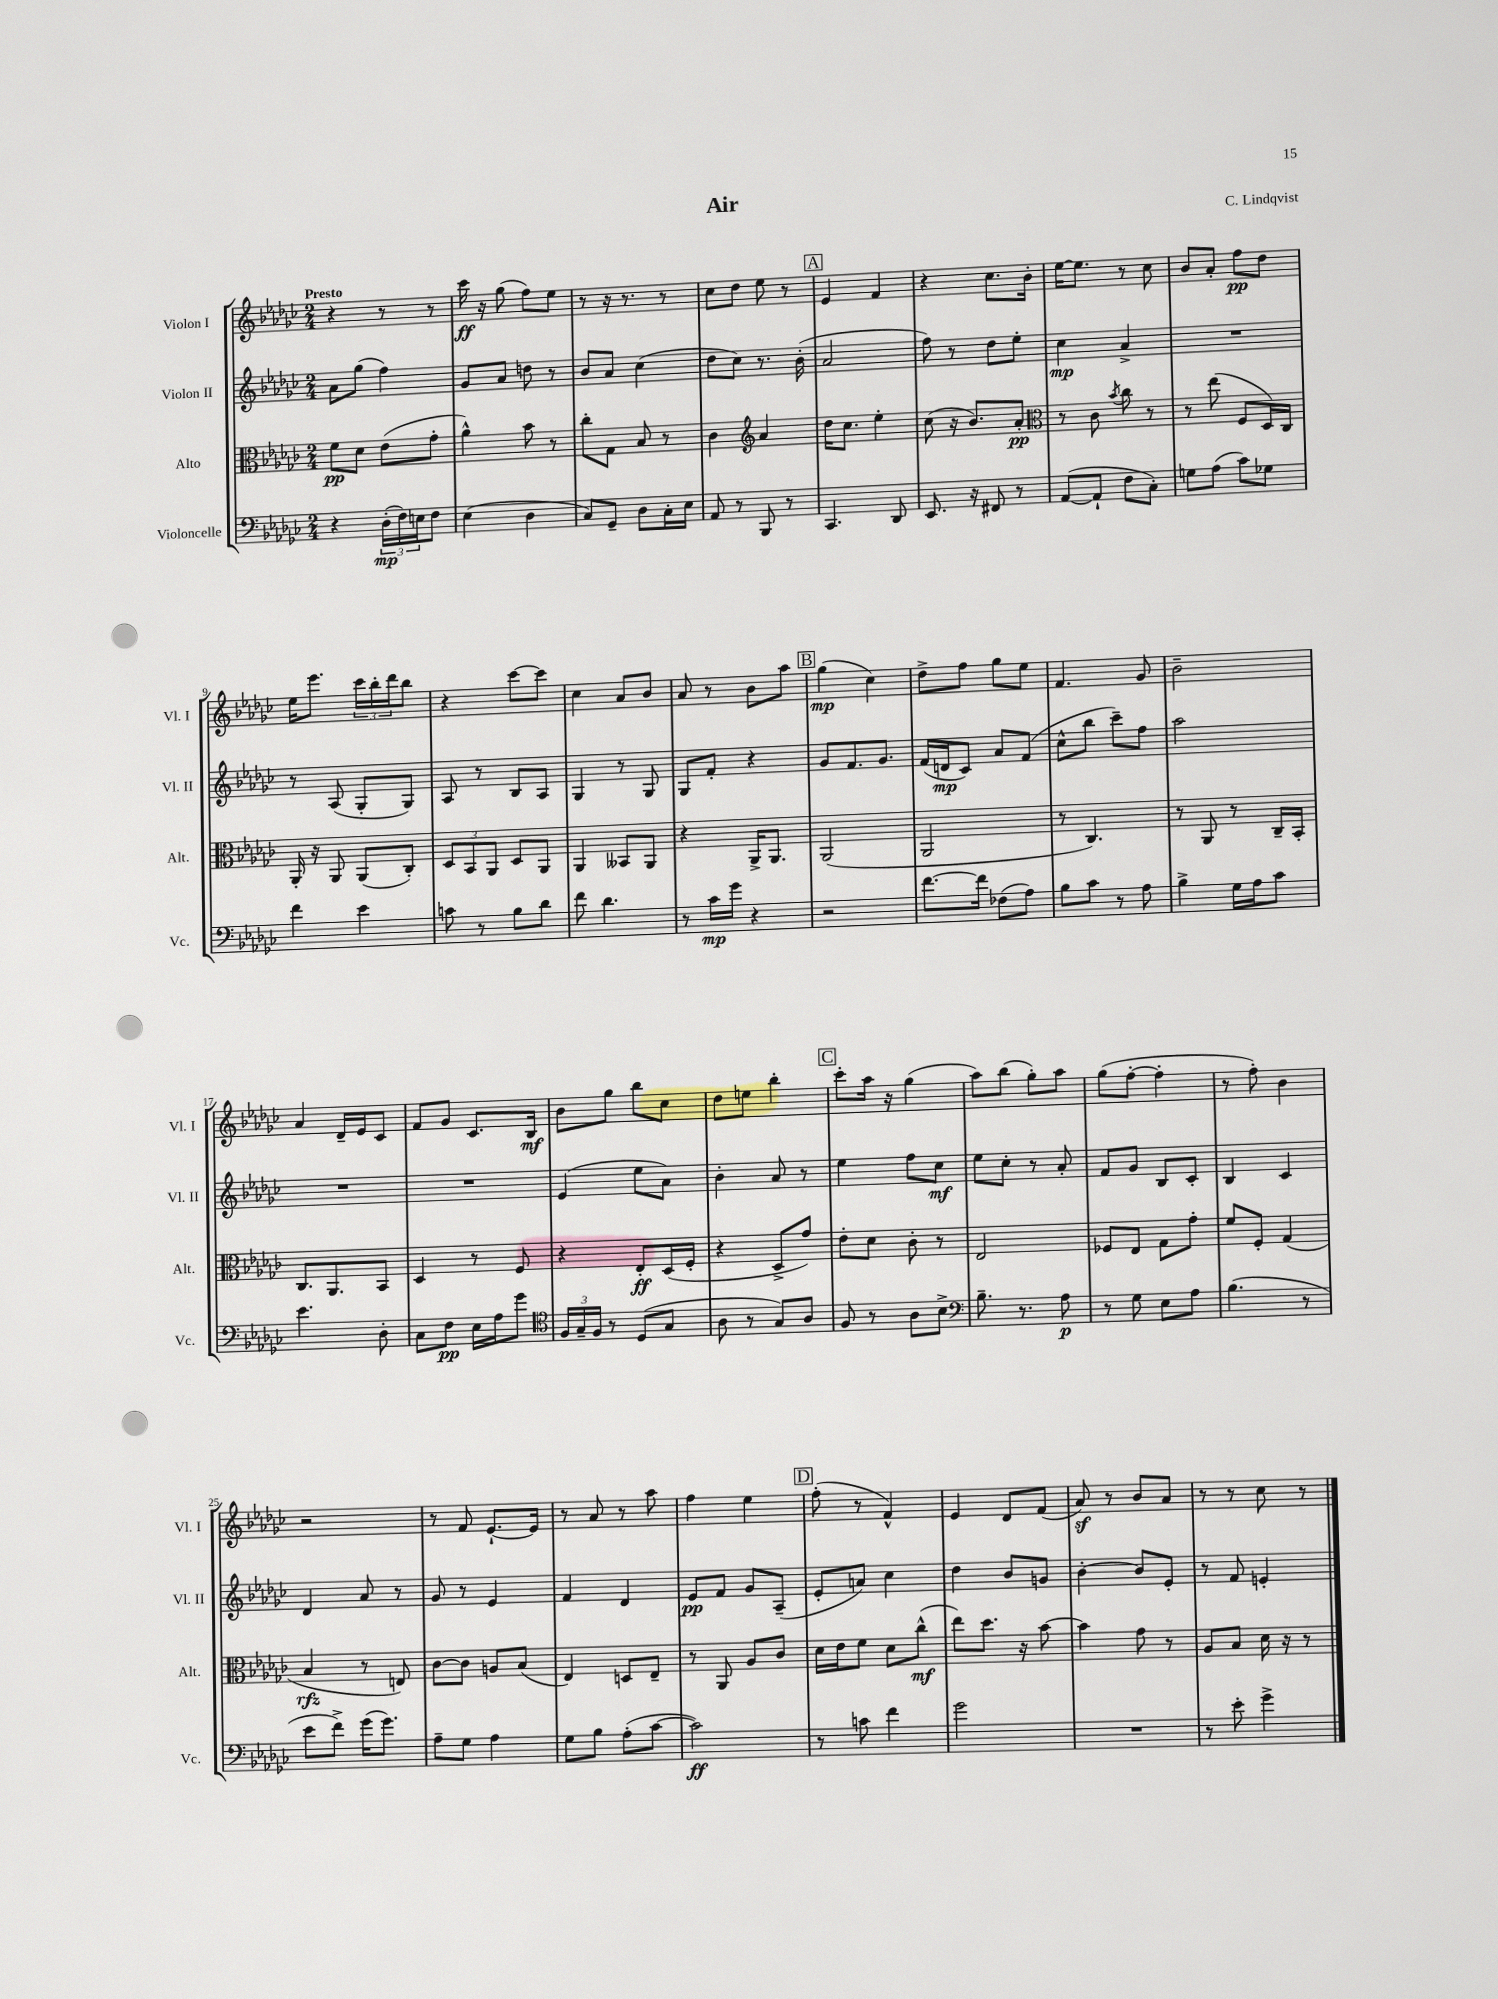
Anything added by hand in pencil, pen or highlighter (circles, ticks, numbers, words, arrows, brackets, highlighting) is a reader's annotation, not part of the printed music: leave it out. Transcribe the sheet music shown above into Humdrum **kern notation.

**kern	**dynam	**kern	**dynam	**kern	**dynam	**kern	**dynam
*part4	*part4	*part3	*part3	*part2	*part2	*part1	*part1
*staff4	*staff4	*staff3	*staff3	*staff2	*staff2	*staff1	*staff1
*I"Violoncelle	*	*I"Alto	*	*I"Violon II	*	*I"Violon I	*
*I'Vc.	*	*I'Alt.	*	*I'Vl. II	*	*I'Vl. I	*
*clefF4	*	*clefC3	*	*clefG2	*	*clefG2	*
*k[b-e-a-d-g-c-]	*	*k[b-e-a-d-g-c-]	*	*k[b-e-a-d-g-c-]	*	*k[b-e-a-d-g-c-]	*
*M2/4	*	*M2/4	*	*M2/4	*	*M2/4	*
=1	=1	=1	=1	=1	=1	=1	=1
!	!	!	!	!	!	!LO:TX:a:B:t=Presto	!
4r	.	8f\L	pp	8a-\L	.	4r	.
.	.	8d-\J	.	(8gg-\J	.	.	.
(24D-'\LL	mp	(8e-\L	.	4ff\)	.	8r	.
24F\)	.	.	.	.	.	.	.
24En\J	.	.	.	.	.	.	.
8F\J	.	8g-'\J	.	.	.	8r	.
=2	=2	=2	=2	=2	=2	=2	=2
(4E-\	.	4a-^^\)	.	8g-/L	.	16ccc-\	ff
.	.	.	.	.	.	16r	.
.	.	.	.	8a-/J	.	(8gg-\	.
4D-\	.	8b-\	.	8ddn\	.	8ff\L)	.
.	.	8r	.	8r	.	8ee-\J	.
=3	=3	=3	=3	=3	=3	=3	=3
8C-/L)	.	8cc-'\L	.	8b-/L	.	8r	.
8GG-~/J	.	8G-\J	.	8a-/J	.	16r	.
.	.	.	.	.	.	8.r	.
8D-\L	.	8B-/	.	(4cc-\	.	.	.
16C-'\L	.	8r	.	.	.	8r	.
16E-\JJ	.	.	.	.	.	.	.
=4	=4	=4	=4	=4	=4	=4	=4
8AA-/	.	4c-\	.	8dd-\L	.	8cc-\L	.
8r	.	.	.	8cc-\J)	.	8dd-\J	.
*	*	*clefG2	*	*	*	*	*
8BBB-/	.	4a-/	.	8.r	.	8ee-\	.
8r	.	.	.	.	.	8r	.
.	.	.	.	(16b-'\	.	.	.
!!LO:REH:place=s1:t=A
=5	=5	=5	=5	=5	=5	=5	=5
4.CC-/	.	16dd-\KL	.	2a-/	.	4e-/	.
.	.	8.cc-\J	.	.	.	.	.
.	.	4ee-'\	.	.	.	4f/	.
8DD-/	.	.	.	.	.	.	.
=6	=6	=6	=6	=6	=6	=6	=6
8.EE-/	.	(8cc-\	.	8ff\)	.	4r	.
.	.	16r	.	8r	.	.	.
16r	.	8.b-/L)	.	.	.	.	.
8FF#X/	.	.	.	8dd-\L	.	8.cc-\L	.
8r	.	8a-'/J	pp	8ee-'\J	.	.	.
.	.	.	.	.	.	16b-'\Jk	.
=7	=7	=7	=7	=7	=7	=7	=7
*	*	*clefC3	*	*	*	*	*
([8AA-/L	.	8r	.	4cc-\	mp	[16ee-\KL	.
.	.	.	.	.	.	8.ee-\J]	.
8AA-`/J]	.	8c-\	.	.	.	.	.
.	.	8qb-/	.	.	.	.	.
8F\L	.	8cc-\	.	4a-^/	.	8r	.
8C-'\J)	.	8r	.	.	.	8cc-\	.
=8	=8	=8	=8	=8	=8	=8	=8
8Gn\L	.	8r	.	2r	.	8b-/L	.
(8A-\J	.	(8ee-\	.	.	.	8a-'/J	.
8c-\L)	.	8F/L	.	.	.	8ff\L	pp
8G-X\J	.	16D-/L)	.	.	.	8dd-\J	.
.	.	16C-/JJ	.	.	.	.	.
!!LO:LB:g=z
=9	=9	=9	=9	=9	=9	=9	=9
4f\	.	16AA-'/	.	8r	.	16ee-\KL	.
.	.	16r	.	.	.	8.eee-\J	.
.	.	8AA-/	.	(8A-/	.	.	.
4e-\	.	(8AA-/L	.	8G-'/L	.	24ccc-\LL	.
.	.	.	.	.	.	24bb-'\	.
.	.	.	.	.	.	24ddd-\J	.
.	.	8C-'/J)	.	8G-/J)	.	8bb-\J	.
=10	=10	=10	=10	=10	=10	=10	=10
8cn\	.	12D-/L	.	8A-/	.	4r	.
.	.	12BB-/	.	.	.	.	.
8r	.	.	.	8r	.	.	.
.	.	12AA-/J	.	.	.	.	.
8B-\L	.	8D-/L	.	8B-/L	.	[8ccc-\L	.
8d-\J	.	8AA-/J	.	8A-/J	.	8ccc-\J]	.
=11	=11	=11	=11	=11	=11	=11	=11
8f\	.	4AA-/	.	4G-/	.	4cc-\	.
4.d-\	.	.	.	.	.	.	.
.	.	8BB--X/L	.	8r	.	8a-/L	.
.	.	8AA-/J	.	8G-/	.	8b-/J	.
=12	=12	=12	=12	=12	=12	=12	=12
8r	.	4r	.	8G-/L	.	8a-/	.
16c-\LL	mp	.	.	8f'/J	.	8r	.
16g-\JJ	.	.	.	.	.	.	.
4r	.	16AA-^/KL	.	4r	.	8b-\L	.
.	.	8.AA-/J	.	.	.	.	.
.	.	.	.	.	.	8aa-\J	.
!!LO:REH:place=s1:t=B
=13	=13	=13	=13	=13	=13	=13	=13
2r	.	(2AA-/	.	8g-/L	.	(4gg-\	mp
.	.	.	.	8.f/	.	.	.
.	.	.	.	.	.	4cc-\)	.
.	.	.	.	8.g-/J	.	.	.
=14	=14	=14	=14	=14	=14	=14	=14
[8.f\L	.	2AA-/	.	(16f/LL	.	8dd-^\L	.
.	.	.	.	16dn/J	mp	.	.
.	.	.	.	8c-/J)	.	8ff\J	.
16f\Jk]	.	.	.	.	.	.	.
(8F-X\L	.	.	.	8a-/L	.	8gg-\L	.
8A-\J)	.	.	.	(8f/J	.	8ee-\J	.
=15	=15	=15	=15	=15	=15	=15	=15
8B-\L	.	8r	.	8cc-^^\L	.	4.f/	.
8c-\J	.	4.C-/)	.	8bb-\J	.	.	.
8r	.	.	.	8ccc-~\L)	.	.	.
8A-\	.	.	.	8ff\J	.	8g-/	.
=16	=16	=16	=16	=16	=16	=16	=16
4B-^\	.	8r	.	2aa-\	.	2b-~\	.
.	.	8AA-/	.	.	.	.	.
16G-\LL	.	8r	.	.	.	.	.
16A-\J	.	.	.	.	.	.	.
8c-\J	.	16C-~/LL	.	.	.	.	.
.	.	16BB-'/JJ	.	.	.	.	.
!!LO:LB:g=z
=17	=17	=17	=17	=17	=17	=17	=17
4.e-\	.	8.C-/L	.	2r	.	4a-/	.
.	.	8.AA-/	.	.	.	.	.
.	.	.	.	.	.	16d-~/LL	.
.	.	.	.	.	.	16e-/J	.
8D-'\	.	8BB-/J	.	.	.	8c-/J	.
=18	=18	=18	=18	=18	=18	=18	=18
8C-\L	.	4D-/	.	2r	.	8f/L	.
8F\J	pp	.	.	.	.	8g-/J	.
16E-\LL	.	8r	.	.	.	8.c-/L	.
16A-\J	.	.	.	.	.	.	.
8g-\J	.	8F/	.	.	.	.	.
.	.	.	.	.	.	16B-/Jk	mf
=19	=19	=19	=19	=19	=19	=19	=19
*clefC4	*	*	*	*	*	*	*
24F/LL	.	4r	.	(4e-/	.	8b-\L	.
24G-~/	.	.	.	.	.	.	.
24F/JJ	.	.	.	.	.	.	.
8r	.	.	.	.	.	8gg-\J	.
(8D-/L	.	8E-'/L	ff	8ee-\L	.	8bb-\L	.
8G-/J	.	(16D-/L	.	8a-\J)	.	8cc-\J	.
.	.	16F'/JJ	.	.	.	.	.
=20	=20	=20	=20	=20	=20	=20	=20
8A-\	.	4r	.	4b-'\	.	8dd-\L	.
8r	.	.	.	.	.	8een\J	.
8G-/L)	.	8D-^/L	.	8a-/	.	4bb-'\	.
8A-/J	.	8g-/J)	.	8r	.	.	.
!!LO:REH:place=s1:t=C
=21	=21	=21	=21	=21	=21	=21	=21
8F/	.	8e-'\L	.	4ee-\	.	8ccc-'\L	.
8r	.	8d-\J	.	.	.	16aa-\Jk	.
.	.	.	.	.	.	16r	.
8A-\L	.	8c-'\	.	8ff\L	.	(4gg-\	.
8B-^\J	.	8r	.	8cc-\J	mf	.	.
=22	=22	=22	=22	=22	=22	=22	=22
*clefF4	*	*	*	*	*	*	*
8.B-~\	.	2E-/	.	8ee-\L	.	8aa-\L)	.
.	.	.	.	8cc-'\J	.	(8bb-\J	.
8.r	.	.	.	.	.	.	.
.	.	.	.	8r	.	8gg-'\L)	.
8A-\	p	.	.	8a-'/	.	8aa-\J	.
=23	=23	=23	=23	=23	=23	=23	=23
8r	.	8F-X/L	.	8f/L	.	(8gg-\L	.
8G-\	.	8E-/J	.	8g-/J	.	[8ff'\J	.
8E-\L	.	8G-\L	.	8B-/L	.	4ff'\]	.
8A-\J	.	8g-'\J	.	8c-'/J	.	.	.
=24	=24	=24	=24	=24	=24	=24	=24
(4.B-\	.	8f/L	.	4B-/	.	8r	.
.	.	8F'/J	.	.	.	8ff'\)	.
.	.	(4G-/	.	4c-/	.	4b-\	.
8r	.	.	.	.	.	.	.
!!LO:LB:g=z
=25	=25	=25	=25	=25	=25	=25	=25
8e-\L	.	4B-/	rfz	4d-/	.	2r	.
8f^\J)	.	.	.	.	.	.	.
(16g-\KL	.	8r	.	8a-/	.	.	.
8.g-\J)	.	.	.	.	.	.	.
.	.	8En/)	.	8r	.	.	.
=26	=26	=26	=26	=26	=26	=26	=26
8A-~\L	.	[8c-\L	.	8g-/	.	8r	.
8G-\J	.	8c-\J]	.	8r	.	8f/	.
4A-\	.	8An/L	.	4e-/	.	[8.e-`/L	.
.	.	(8B-/J	.	.	.	.	.
.	.	.	.	.	.	16e-/Jk]	.
=27	=27	=27	=27	=27	=27	=27	=27
8G-\L	.	4E-/)	.	4f/	.	8r	.
8B-\J	.	.	.	.	.	8a-/	.
(8A-'\L	.	8Dn/L	.	4d-/	.	8r	.
[8c-\J	.	8E-~/J	.	.	.	8aa-\	.
=28	=28	=28	=28	=28	=28	=28	=28
2c-\])	ff	8r	.	8e-/L	pp	4ff\	.
.	.	8AA-/	.	8f/J	.	.	.
.	.	8A-/L	.	8g-/L	.	4ee-\	.
.	.	8c-/J	.	(8A-~/J	.	.	.
!!LO:REH:place=s1:t=D
=29	=29	=29	=29	=29	=29	=29	=29
8r	.	16d-\LL	.	8e-'/L	.	(8ff'\	.
.	.	16e-\J	.	.	.	.	.
8cn\	.	8f\J	.	8an/J)	.	8r	.
4f\	.	8d-\L	.	4cc-\	.	4f^^/)	.
.	.	(8cc-^^\J	mf	.	.	.	.
=30	=30	=30	=30	=30	=30	=30	=30
2g-\	.	8ee-\L)	.	4dd-\	.	4e-/	.
.	.	8.dd-\J	.	.	.	.	.
.	.	.	.	8b-/L	.	8d-/L	.
.	.	16r	.	.	.	.	.
.	.	[8b-\	.	8gn/J	.	(8f/J	.
=31	=31	=31	=31	=31	=31	=31	=31
2r	.	4b-\]	.	[4b-'\	.	8a-z/)	.
.	.	.	.	.	.	8r	.
.	.	8g-\	.	8b-/L]	.	8b-/L	.
.	.	8r	.	8e-'/J	.	8a-/J	.
=32	=32	=32	=32	=32	=32	=32	=32
8r	.	8A-/L	.	8r	.	8r	.
8e-'\	.	8B-/J	.	8f/	.	8r	.
4g-^\	.	16d-\	.	4en'/	.	8cc-\	.
.	.	16r	.	.	.	.	.
.	.	8r	.	.	.	8r	.
==	==	==	==	==	==	==	==
*-	*-	*-	*-	*-	*-	*-	*-
